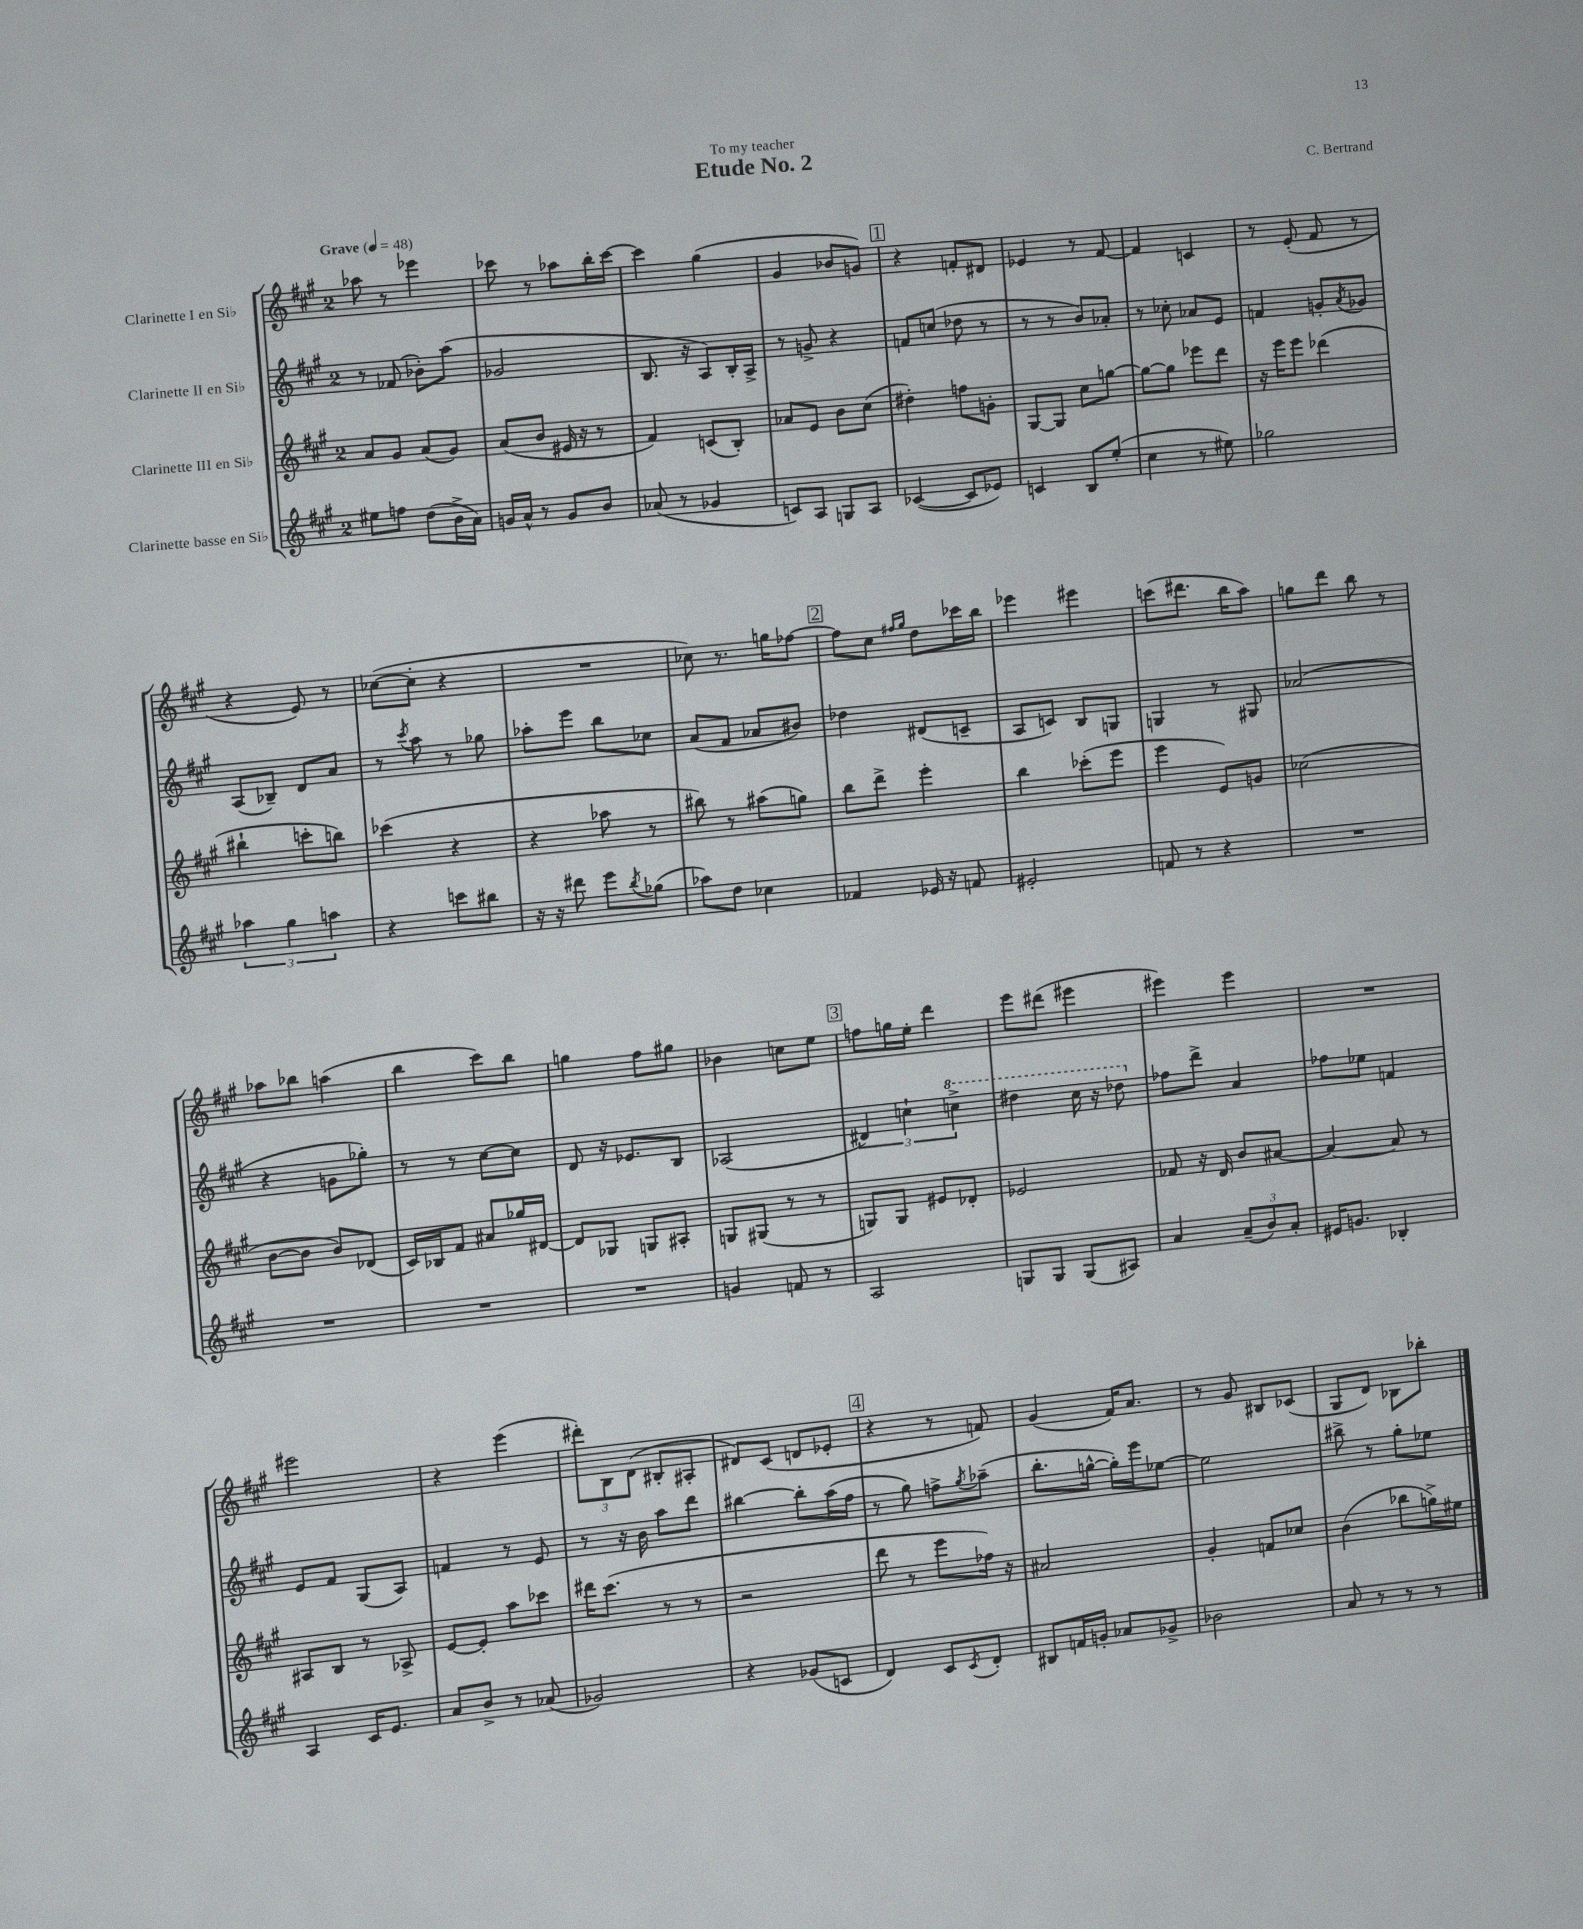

**kern	**kern	**kern	**kern
*part4	*part3	*part2	*part1
*staff4	*staff3	*staff2	*staff1
*I"Clarinette basse en Si♭	*I"Clarinette III en Si♭	*I"Clarinette II en Si♭	*I"Clarinette I en Si♭
*clefG2	*clefG2	*clefG2	*clefG2
*k[f#c#g#]	*k[f#c#g#]	*k[f#c#g#]	*k[f#c#g#]
*M2/4	*M2/4	*M2/4	*M2/4
*MM48	*MM48	*MM48	*MM48
=1	=1	=1	=1
!	!	!	!LO:TX:a:B:t=Grave
8ee#X\L	8a/L	8r	8aa-X\
8ffn\J	8g#/J	(8f-X/	8r
(8dd\L	(8a/L	8b-X'\L)	4eee-X\
16b^\L	8g#/J)	(8aa\J	.
16a\JJ)	.	.	.
=2	=2	=2	=2
16gn/LL	(8a/L	2g-X/	8ccc-X\
16a^^/JJ	.	.	.
8r	8b/J	.	8r
8g/L	16e#X/	.	8aa-X\L
.	16r	.	.
8b/J	8r	.	16bb'\L
.	.	.	[16ccc-\JJ
=3	=3	=3	=3
(8a-X/	4f#/)	8.B/	4ccc-\]
8r	.	.	.
.	.	16r	.
4g-X/	(8cn/L	8A/L)	(4gg#\
.	8B'/J)	16B'/L	.
.	.	16A^/JJ	.
=4	=4	=4	=4
8cn/L)	8a-X/L	8r	4g#/
8A/J	8e/J	8gn^/	.
8Gn/L	8b\L	4r	8b-X/L
8A/J	(8cc#\J	.	8gn/J)
!!LO:REH:place=s1:t=1
=5	=5	=5	=5
([4c-X/	4dd#X'\)	8fn/L	4r
.	.	(8ccn/J	.
8c-/L]	8ffn\L	8dd-X\	8fn'/L
8e-X/J)	8gn'\J	8r	8d#X/J
=6	=6	=6	=6
4cn/	[8G#/L	8r	4e-X/
.	8G#/J]	8r	.
8B/L	8cc#\L	8b/L)	8r
(8ee'/J	[8ggn\J	8a-X'/J	[8f#/
=7	=7	=7	=7
4cc#\	8gg\L_	8r	4f#/]
.	8gg\J]	8cc-X'\	.
8r	8eee-X\L	8a-X/L	4cn/
8ee#X\)	8ddd\J	8e/J	.
=8	=8	=8	=8
2gg-X\	16r	4fn/	8r
.	16eee\KL	.	.
.	8eee\J	.	(8e'/
.	(4ddd-X\	8gn'/L	8f#/
.	.	8qa/	.
.	.	8g-X/J	8r
!!LO:LB:g=z
=9	=9	=9	=9
6aa-X\	4bb#X`\	(8A/L	4r
.	.	8B-X~/J)	.
6gg#\	.	.	.
.	8cccn'\L	8d/L	8e/)
6aan\	.	.	.
.	8bbn\J)	8a/J	8r
=10	=10	=10	=10
4r	(4ccc-X\	8r	([8cc-X\L
.	.	8qccc#/	.
.	.	8aa\	8cc-'\J]
8cccn\L	4r	8r	4r
8bb#X\J	.	8gg-X\	.
=11	=11	=11	=11
16r	4r	8aa-X'\L	2r
16r	.	.	.
8ddd#X\	.	8eee\J	.
8eee\L	8aa-X\	8bb\L	.
8qbb/	.	.	.
(8gg-X\J	8r	8cc-X\J	.
=12	=12	=12	=12
8aa-X\L)	8bb#X\)	(8a/L	8cc-X\)
8dd\J	8r	8f#/J	8.r
4cc-X\	(8aa#X\L	8a-X/L	.
.	.	.	16ggn\KL
.	8ggn\J)	8b#X/J)	[8ff-X\J
!!LO:REH:place=s1:t=2
=13	=13	=13	=13
4f-X/	8bb\L	4dd-X\	8ff-\L]
.	8ddd^\J	.	8cc#\J
.	.	.	16qqff#X/LL
.	.	.	16qqgg#/JJ
16e-X/	4eee'\	(8d#X/L	8dd\L
16r	.	.	.
8fn/	.	8cn~/J	16ccc-X\L
.	.	.	16bb\JJ
=14	=14	=14	=14
2e#X'/	4bb\	8A/L	4eee-X\
.	.	8cn/J)	.
.	(8ccc-X'\L	8B/L	4eee#X\
.	8eee\J	8Gn/J	.
=15	=15	=15	=15
8fn/	4eee\	4Gn/	(8cccn\L
8r	.	.	8.ddd#X\J
4r	8e/L)	8r	.
.	.	.	16bb\KL
.	8gn/J	8G#X/	8aa\J)
=16	=16	=16	=16
2r	(2cc-X\	(2a-X/	8ggn\L
.	.	.	8ddd\J
.	.	.	8bb\
.	.	.	8r
!!LO:LB:g=z
=17	=17	=17	=17
2r	[8b\L	4r	8aa-X\L
.	8b\J]	.	8bb-X\J
.	8b/L)	8gn\L	(4aan\
.	(8d-X/J	8gg-X'\J)	.
=18	=18	=18	=18
2r	16c#/LL)	8r	4bb\
.	16B-X/J	.	.
.	8f#/J	8r	.
.	8a#X/L	[8cc#\L	8ccc#\L)
.	16gg-X/L	8cc#\J]	8bb\J
.	[16d#X/JJ	.	.
=19	=19	=19	=19
2r	8d#/L]	8d/	4ggn\
.	8G-X/J	16r	.
.	.	8.e-X/L	.
.	8Gn/L	.	8ff#\L
.	8A#X'/J	8B/J	8gg#X\J
=20	=20	=20	=20
4gn/	8Gn/L	(2A-X/	4b-X\
.	(8G#X/J	.	.
8fn/	8r	.	8ccn\L
8r	8r	.	8ee\J
!!LO:REH:place=s1:t=3
=21	=21	=21	=21
2A/	8Gn/L)	6d#X/)	8ffn\L
.	8G/J	.	16ggn\L
.	.	6ccn`\	.
.	.	.	16ee'\JJ
.	8e#X/L	.	4ddd\
*	*	*8va	*
.	.	6cccn^\	.
.	8d-X'/J	.	.
=22	=22	=22	=22
8Gn/L	2e-X/	4ddd#X\	8eee\L
8G/J	.	.	(8ddd#X\J
(8G/L	.	16ccc#\	4eee#X\
.	.	16r	.
8A#X/J)	.	8ddd-X\	.
=23	=23	=23	=23
*	*	*X8va	*
4a/	8f-X/	8ff-X\L	4eee#X\)
.	16r	8ddd^\J	.
.	16d/	.	.
(12a~/L	8b/L	4a/	4eee#\
12b/)	.	.	.
.	[8a#X/J	.	.
12a'/J	.	.	.
=24	=24	=24	=24
16e#X/KL	4a#/_	8ff-X\L	2r
8.gn/J	.	.	.
.	.	8ee-X\J	.
4B-X'/	8a#/]	4fn/	.
.	8r	.	.
!!LO:LB:g=z
=25	=25	=25	=25
4A/	8A#X/L	8e/L	2eee#X\
.	8B/J	8f#/J	.
16c#/KL	8r	(8G#/L	.
8.e/J	.	.	.
.	8A-X^/	8A/J)	.
=26	=26	=26	=26
8a/L	[8e/L	4fn/	4r
8b^/J	8e'/J]	.	.
8r	8aa\L	8r	(4eee\
(8a-X/	8ccc-X\J	8e/	.
=27	=27	=27	=27
2g-X/)	16ddd#X\KL	8r	12ddd#X'\L)
.	(8.ccc#\J	.	.
.	.	.	12B\
.	.	16r	.
.	.	.	(12d\J
.	.	16b\	.
.	8r	8aa\L	8B#X'/L
.	8r	8ddd\J	8A#X'/J
=28	=28	=28	=28
4r	2r	[4bb#X\	8d#X/L)
.	.	.	(8c#/J
(8g-X/L	.	8bb#'\L]	8dn/L
8cn/J	.	(16aa\L	8e-X'/J
.	.	16ff#\JJ	.
!!LO:REH:place=s1:t=4
=29	=29	=29	=29
4d/)	8ddd\	8r	4r
.	8r	8gg#\)	.
8c#/L	8eee\L	8ffn^\L	8r
8qc#/	.	8qgg#/	.
8d'/J	16ff-X\Jk)	(8aa-X~\J	8fn/)
.	16r	.	.
=30	=30	=30	=30
8B#X/L	2a#X/	8.bb'\L	(4g#/
16fn/L	.	.	.
16gn'/JJ	.	[16ggn^^\Jk	.
8a-X/L	.	16gg'\LL])	16f#/KL)
.	.	16eee\J	8.a/J
8g-X^/J	.	[8ee-X\J	.
=31	=31	=31	=31
2b-X\	4g#'/	2ee-\]	8r
.	.	.	8g#/
.	8fn/L	.	8B#X/L
.	8cc-X/J	.	(8c-X/J
=32	=32	=32	=32
8a/	(4b\	8bb#X^\	8G#/L
8r	.	8r	8d/J)
8r	8bb-X\L	8gg#'\L	8B-X\L
8r	16ggn^\L)	8ee-X\J	8bb-X'\J
.	16ee#X\JJ	.	.
==	==	==	==
*-	*-	*-	*-
